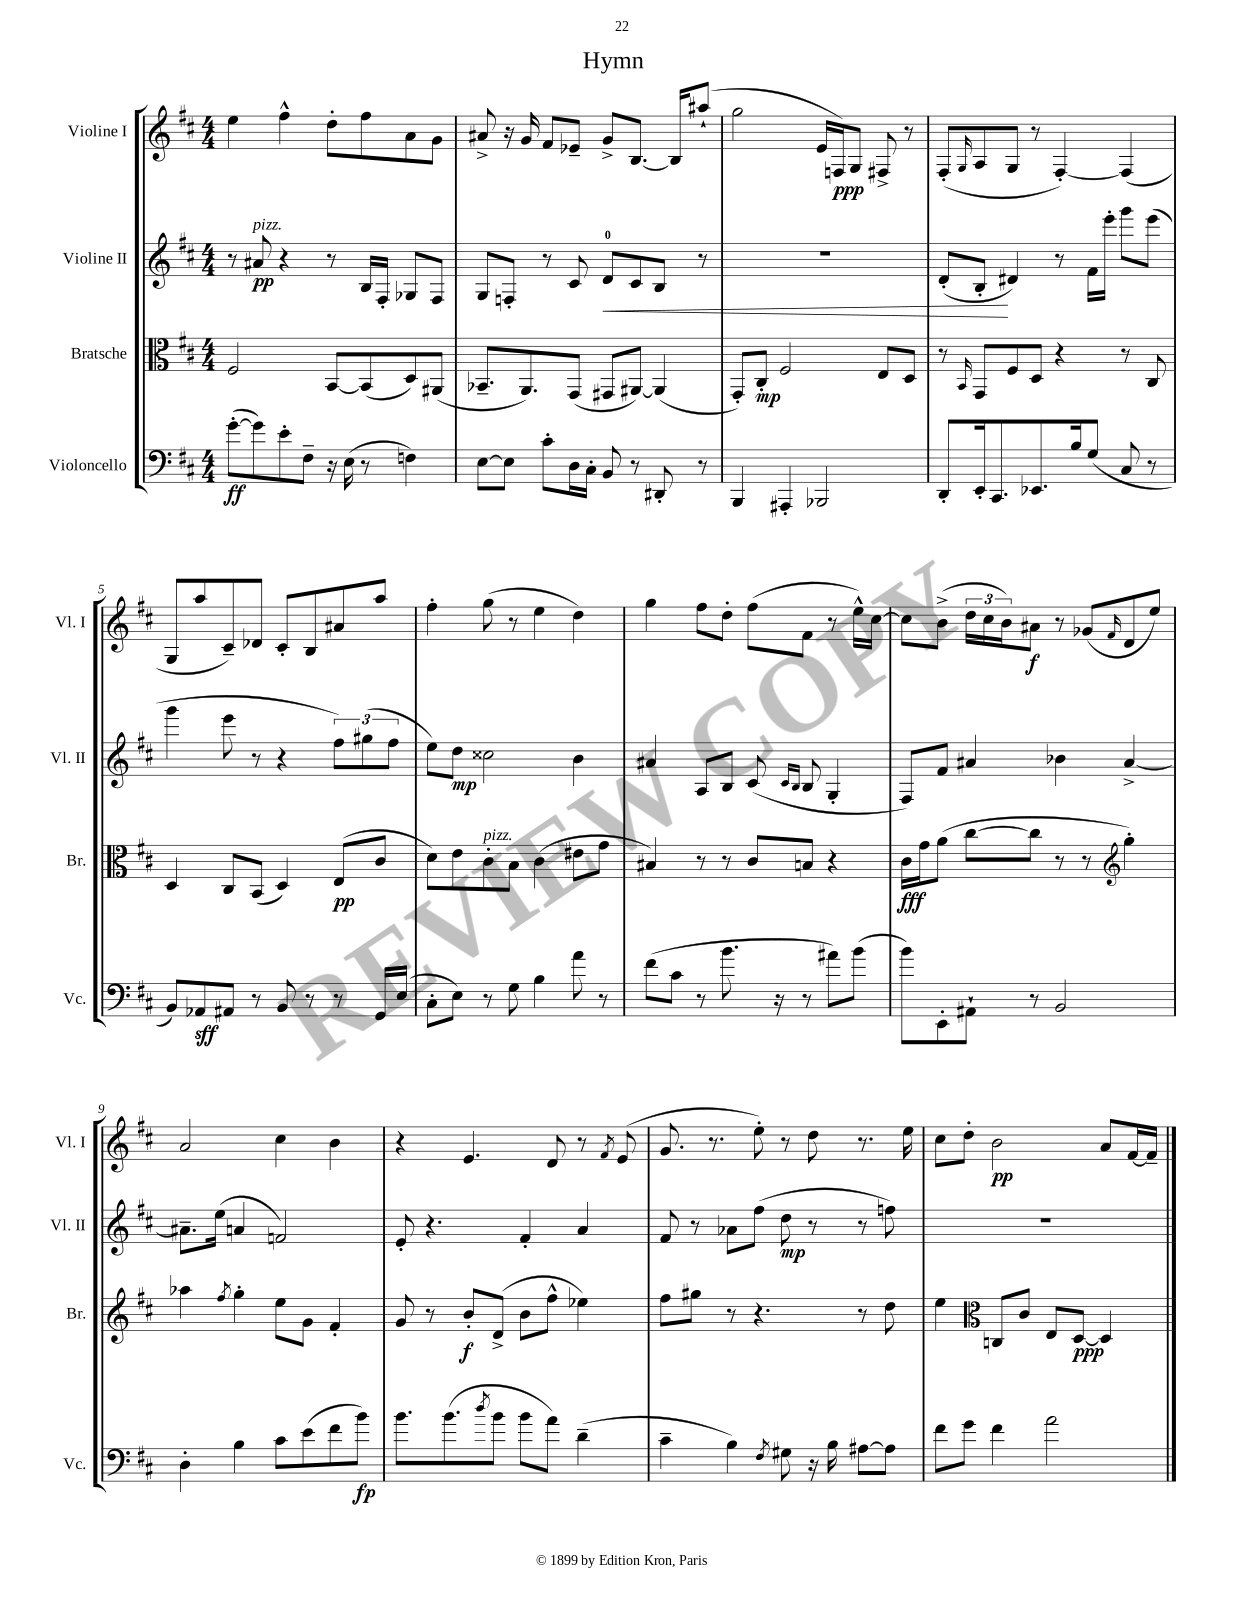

**kern	**kern	**kern	**kern
*staff4	*staff3	*staff2	*staff1
*clefF4	*clefC3	*clefG2	*clefG2
*k[f#c#]	*k[f#c#]	*k[f#c#]	*k[f#c#]
*M4/4	*M4/4	*M4/4	*M4/4
([8g'	2F#	8r	4ee
8g])	.	8a#	.
8e'	.	4r	4ff#^^
8F#~	.	.	.
16r	[8BB	8r	8dd'
(16E	.	.	.
8r	(8BB]	16B	8ff#
.	.	16F#'	.
4F)	8D)	8G-	8a
.	(8AA#	8F#	8g
=	=	=	=
[8E	8.BB-~	8G	8a#^
8E]	.	8F'	16r
.	8.AA)	.	16g
8c#'	.	8r	8f#
16D	(8GG	8c#	8e-~
16C#'	.	.	.
8BB	8GG#	8d	8g^
8r	[8AA#)	8c#	[8.B
8DD#'	(4AA#]	8B	.
.	.	.	16B]
8r	.	8r	(8aa#`
=	=	=	=
4BBB	8GG')	1r	2gg
.	8C#'	.	.
4AAA#'	2F#	.	.
2BBB-	.	.	16e
.	.	.	16F)
.	.	.	8G
.	8E	.	8F#^
.	8D	.	8r
=	=	=	=
8DD'	8r	(8d'	(8F#'
.	16qqBB	.	16qqG
16EE'	8GG	8B'	8A
8.CC#	.	.	.
.	8F#	4d#)	8G
8.EE-	8D	.	8r
.	4r	8r	[4F#')
16B	.	.	.
(8G	.	16f#	.
.	.	16eee'	.
8C#	8r	8ggg	(4F#]
8r	8C#	(8eee	.
=	=	=	=
8BB)	4D	4ggg	8G
8AA-	.	.	8aa
8AA#	8C#	8eee	8c#~)
8r	(8BB	8r	8d-
8BB	4D)	4r	8c#'
8r	.	.	8B
8r	(8E	12ff#)	8a#
.	.	(12gg#	.
16GG	8c#	.	8aa
.	.	12ff#	.
(16E	.	.	.
=	=	=	=
8C#'	8d)	8ee)	4ff#'
8E)	8e	8dd	.
8r	8c#'	2cc##	(8gg
8G	8B	.	8r
4B	(4c#	.	4ee
8a	8e#	4b	4dd)
8r	8g	.	.
=	=	=	=
(8f#	4B#)	4a#	4gg
8c#	.	.	.
8r	8r	8A	8ff#
8.b	8r	8B	8dd'
.	8c#	(8c#	(8ff#
16r	.	.	.
.	.	16qqc#	.
.	.	16qqB	.
8r	8B	8B	8f#
8a#)	4r	4G'	8r
(8b	.	.	16ee^^)
.	.	.	[16cc#
=	=	=	=
8b)	16c#	8F#)	8cc#]
.	16g	.	.
8EE'	(8a	8f#	(8b^
8AA#`	[8cc#	4a#	24dd
.	.	.	24cc#
.	.	.	24b)
8r	8cc#]	.	8a#
2BB	8r	4b-	8r
.	8r	.	(8g-
*	*clefG2	*	*
.	.	.	16qqf#
.	4gg')	[4a#^	8d
.	.	.	8ee)
=	=	=	=
4D'	4aa-	8.a#~]	2a
.	.	(16ee	.
.	8qff#	.	.
4B	4gg'	4a	.
8c#	8ee	2f)	4cc#
(8e	8g	.	.
8f#	4f#'	.	4b
8b)	.	.	.
=	=	=	=
8.b	8g	8e'	4r
.	8r	4.r	.
(8.b	.	.	.
.	8b'	.	4.e
8qdd	.	.	.
8b	(8d^	.	.
8b	8b	4f#'	.
8a)	8ff#^^	.	8d
(4d~	4ee-)	4a	8r
.	.	.	8qf#
.	.	.	(8e
=	=	=	=
4c#~	8ff#	8f#	8.g
.	8gg#	8r	.
.	.	.	8.r
4B)	8r	8a-	.
.	4.r	(8ff#	8ee')
8qF#	.	.	.
8G#	.	8dd	8r
16r	.	8r	8dd
16B	.	.	.
[8A#	8r	8r	8.r
8A#]	8dd	8ff)	.
.	.	.	16ee
=	=	=	=
8f#	4ee	1r	8cc#
8g	.	.	8dd'
*	*clefC3	*	*
4f#	8C	.	2b
.	8c#	.	.
2a	8E	.	.
.	[8D	.	.
.	4D]	.	8a
.	.	.	[16f#
.	.	.	16f#~]
==	==	==	==
*-	*-	*-	*-
